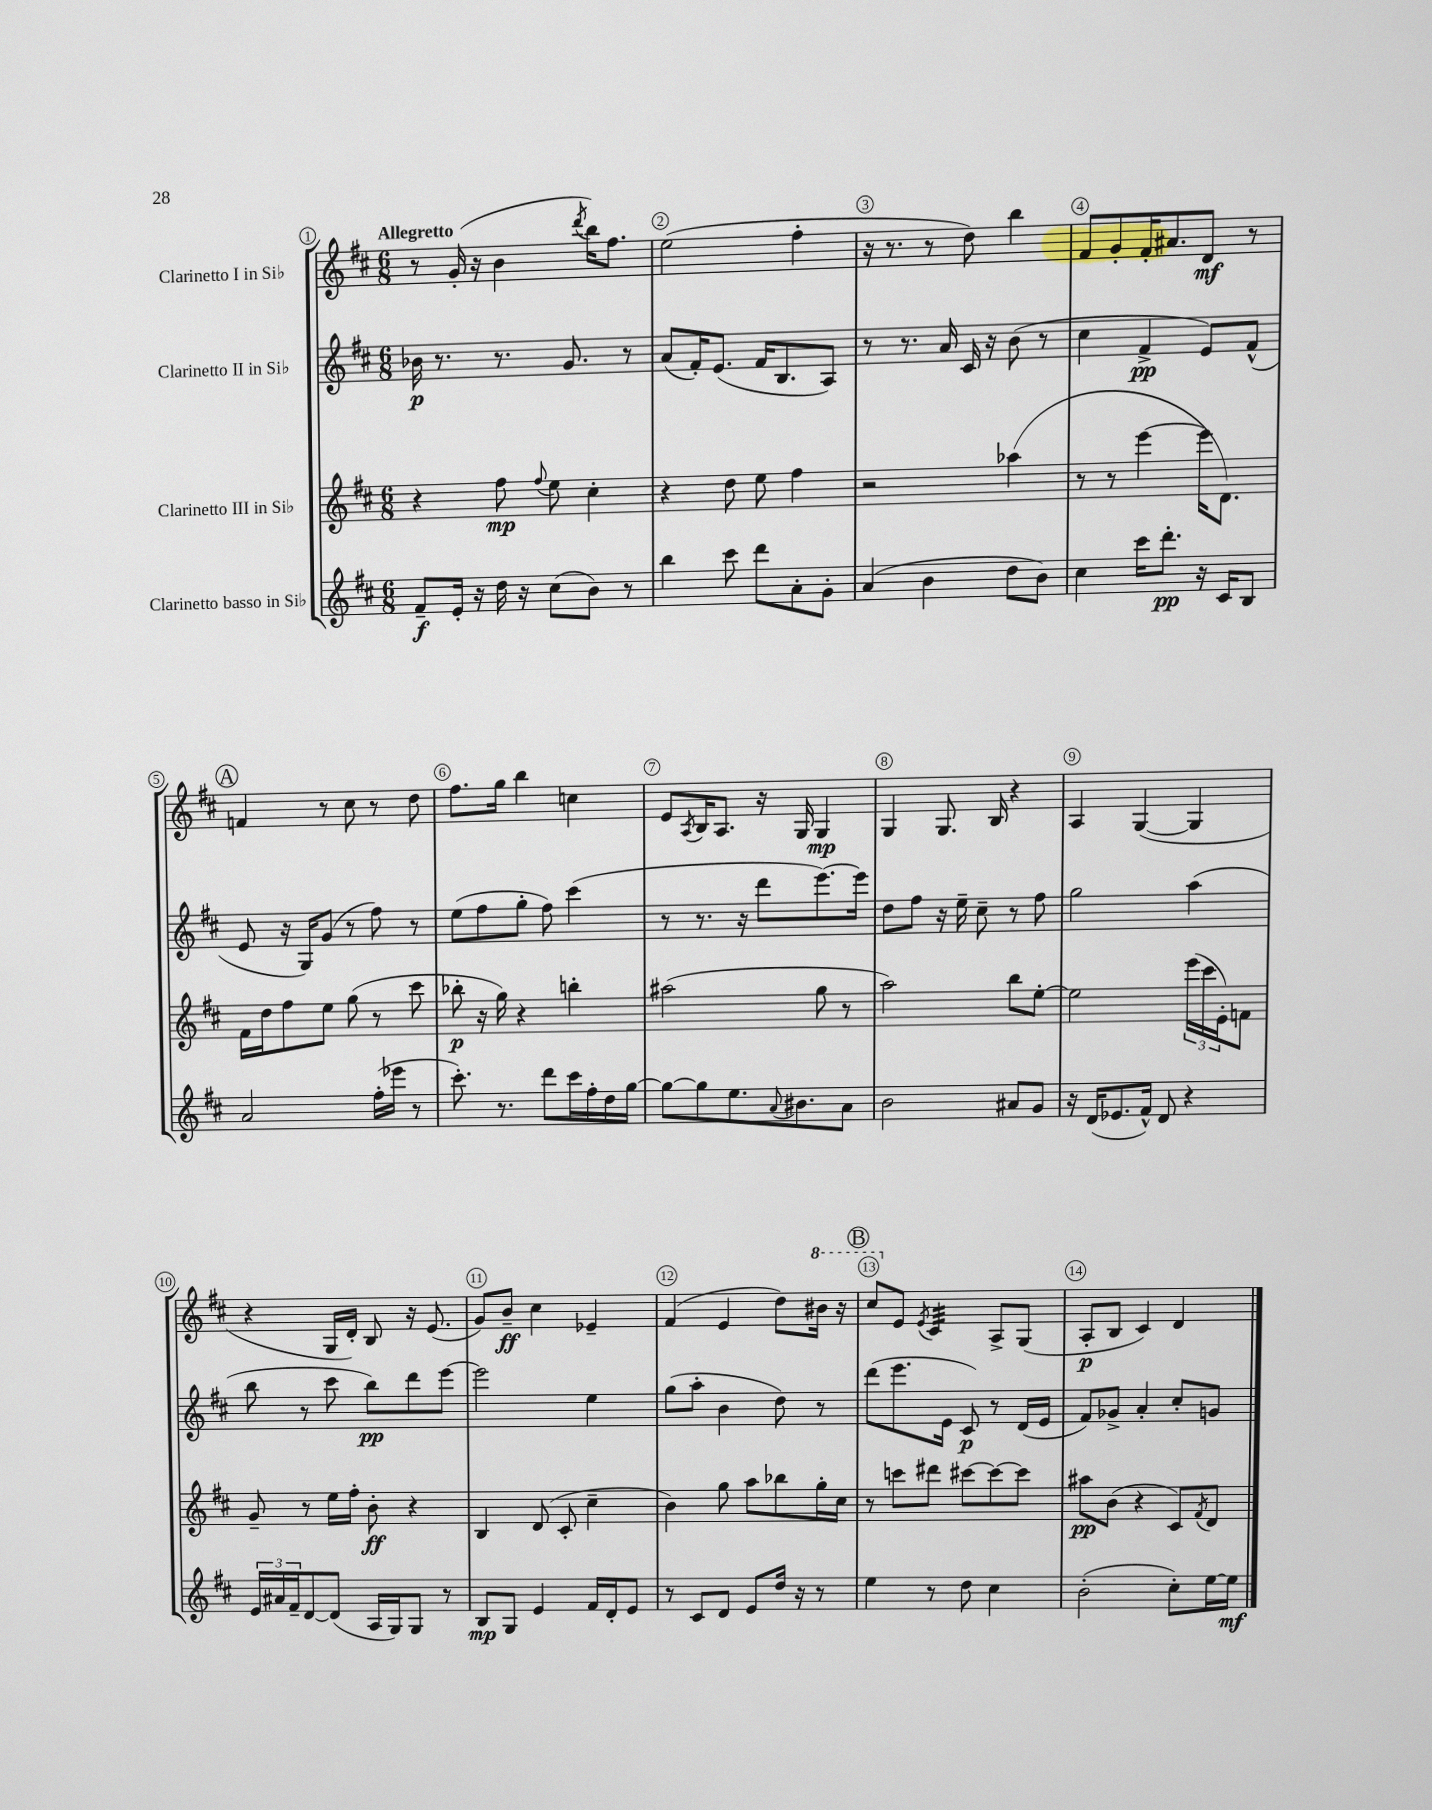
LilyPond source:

<<
\new StaffGroup <<
\new Staff = "s0" \with { instrumentName = "Clarinetto I in Sib" } {
    \clef treble \key d \major \numericTimeSignature \time 6/8 \tempo "Allegretto"
    r8 g'16-.( r16 b'4 \acciaccatura { d'''8 } b''16) fis''8. |
    e''2( fis''4-. |
    r16 r8. r8 d''8) b''4 |
    fis'8 g'8-. fis'16-. ais'8. d'8\mf r8 |
    \mark \markup { \circle "A" } f'4 r8 cis''8 r8 d''8 |
    fis''8. g''16 b''4 c''4 |
    e'8 \acciaccatura { a8 } b16 a8. r16 g16 g4\mp |
    g4 g8. b16 r4 |
    a4 g4~( g4 |
    r4 g16 d'16-.) b8 r16 e'8.( |
    g'8) b'8--\ff cis''4 ees'4-- |
    fis'4( e'4 d''8) \ottava #1 bis''16 r16 |
    \mark \markup { \circle "B" } cis'''8 \ottava #0 e'8 \acciaccatura { e'8 } cis'4:32 a8-> g8( |
    a8-.\p b8 cis'4) d'4 \bar "|." |
}
\new Staff = "s1" \with { instrumentName = "Clarinetto II in Sib" } {
    \clef treble \key d \major \numericTimeSignature \time 6/8
    bes'16\p r8. r8. g'8. r8 |
    a'8( fis'16-.) e'8.( fis'16 b8. a8) |
    r8 r8. a'16 cis'16 r16 b'8( r8 |
    cis''4 fis'4->\pp e'8) fis'8-^( |
    \mark \markup { \circle "A" } e'8 r16 g16) g'8( r8 fis''8) r8 |
    e''8( fis''8 g''8-. fis''8) cis'''4( |
    r8 r8. r16 d'''8 e'''8.~) e'''16 |
    d''8 fis''8 r16 e''16-- cis''8-- r8 fis''8 |
    g''2 a''4( |
    b''8 r8 cis'''8 b''8\pp) d'''8 e'''8~ |
    e'''2 e''4 |
    g''8( a''8-. b'4 d''8) r8 |
    \mark \markup { \circle "B" } d'''8( e'''8. e'16 cis'8\p) r8 d'16( e'16 |
    fis'8) ges'8-> a'4-. cis''8-. g'8 \bar "|." |
}
\new Staff = "s2" \with { instrumentName = "Clarinetto III in Sib" } {
    \clef treble \key d \major \numericTimeSignature \time 6/8
    r4 fis''8\mp \appoggiatura { fis''8 } e''8 cis''4-. |
    r4 d''8 e''8 fis''4 |
    r2 aes''4( |
    r8 r8 e'''4~ e'''16 d'8.) |
    \mark \markup { \circle "A" } fis'16 d''16 fis''8 e''8 g''8( r8 cis'''8 |
    bes''8-.\p r16 g''16) r4 b''4-. |
    ais''2( g''8 r8 |
    a''2) b''8 e''8~-. |
    e''2 \tuplet 3/2 { e'''16( cis'''16 e'16-.) } f'8 |
    g'8-- r8 e''16 fis''16-. b'8-.\ff r4 |
    b4 d'8( cis'8-. cis''4-- |
    b'4) g''8 a''8 bes''8 g''16-. cis''16 |
    \mark \markup { \circle "B" } r8 c'''8 dis'''8 cis'''8~ cis'''8~ cis'''8 |
    ais''8\pp b'8( r4 cis'8) \acciaccatura { fis'8 } d'8 \bar "|." |
}
\new Staff = "s3" \with { instrumentName = "Clarinetto basso in Sib" } {
    \clef treble \key d \major \numericTimeSignature \time 6/8
    fis'8--\f e'16-. r16 d''16 r16 cis''8( b'8) r8 |
    b''4 cis'''8 d'''8 a'8-. g'8-. |
    a'4( b'4 d''8 b'8) |
    cis''4 cis'''16 d'''8.-.\pp r16 cis'16 b8 |
    \mark \markup { \circle "A" } a'2 fis''16-.( ees'''16 r8 |
    cis'''8.-.) r8. d'''8 cis'''16 fis''16-. d''16 g''16~ |
    g''8~ g''8 e''8. \appoggiatura { a'8 } bis'8. a'8 |
    b'2 ais'8 g'8 |
    r16 d'16( ees'8. fis'16-^) d'8 r4 |
    \tuplet 3/2 { e'16 ais'16 fis'16-- } d'8~ d'8( a16 g16) g8 r8 |
    b8\mp g8 e'4 fis'16 d'16-. e'8 |
    r8 cis'8 d'8 e'8 d''16 r16 r8 |
    \mark \markup { \circle "B" } e''4 r8 d''8 cis''4 |
    b'2-.( cis''8-.) e''16~ e''16\mf \bar "|." |
}
>>
>>
\layout { \context { \Score \override BarNumber.break-visibility = ##(#f #t #t) barNumberVisibility = #all-bar-numbers-visible \override BarNumber.stencil = #(make-stencil-circler 0.1 0.3 ly:text-interface::print) } }
